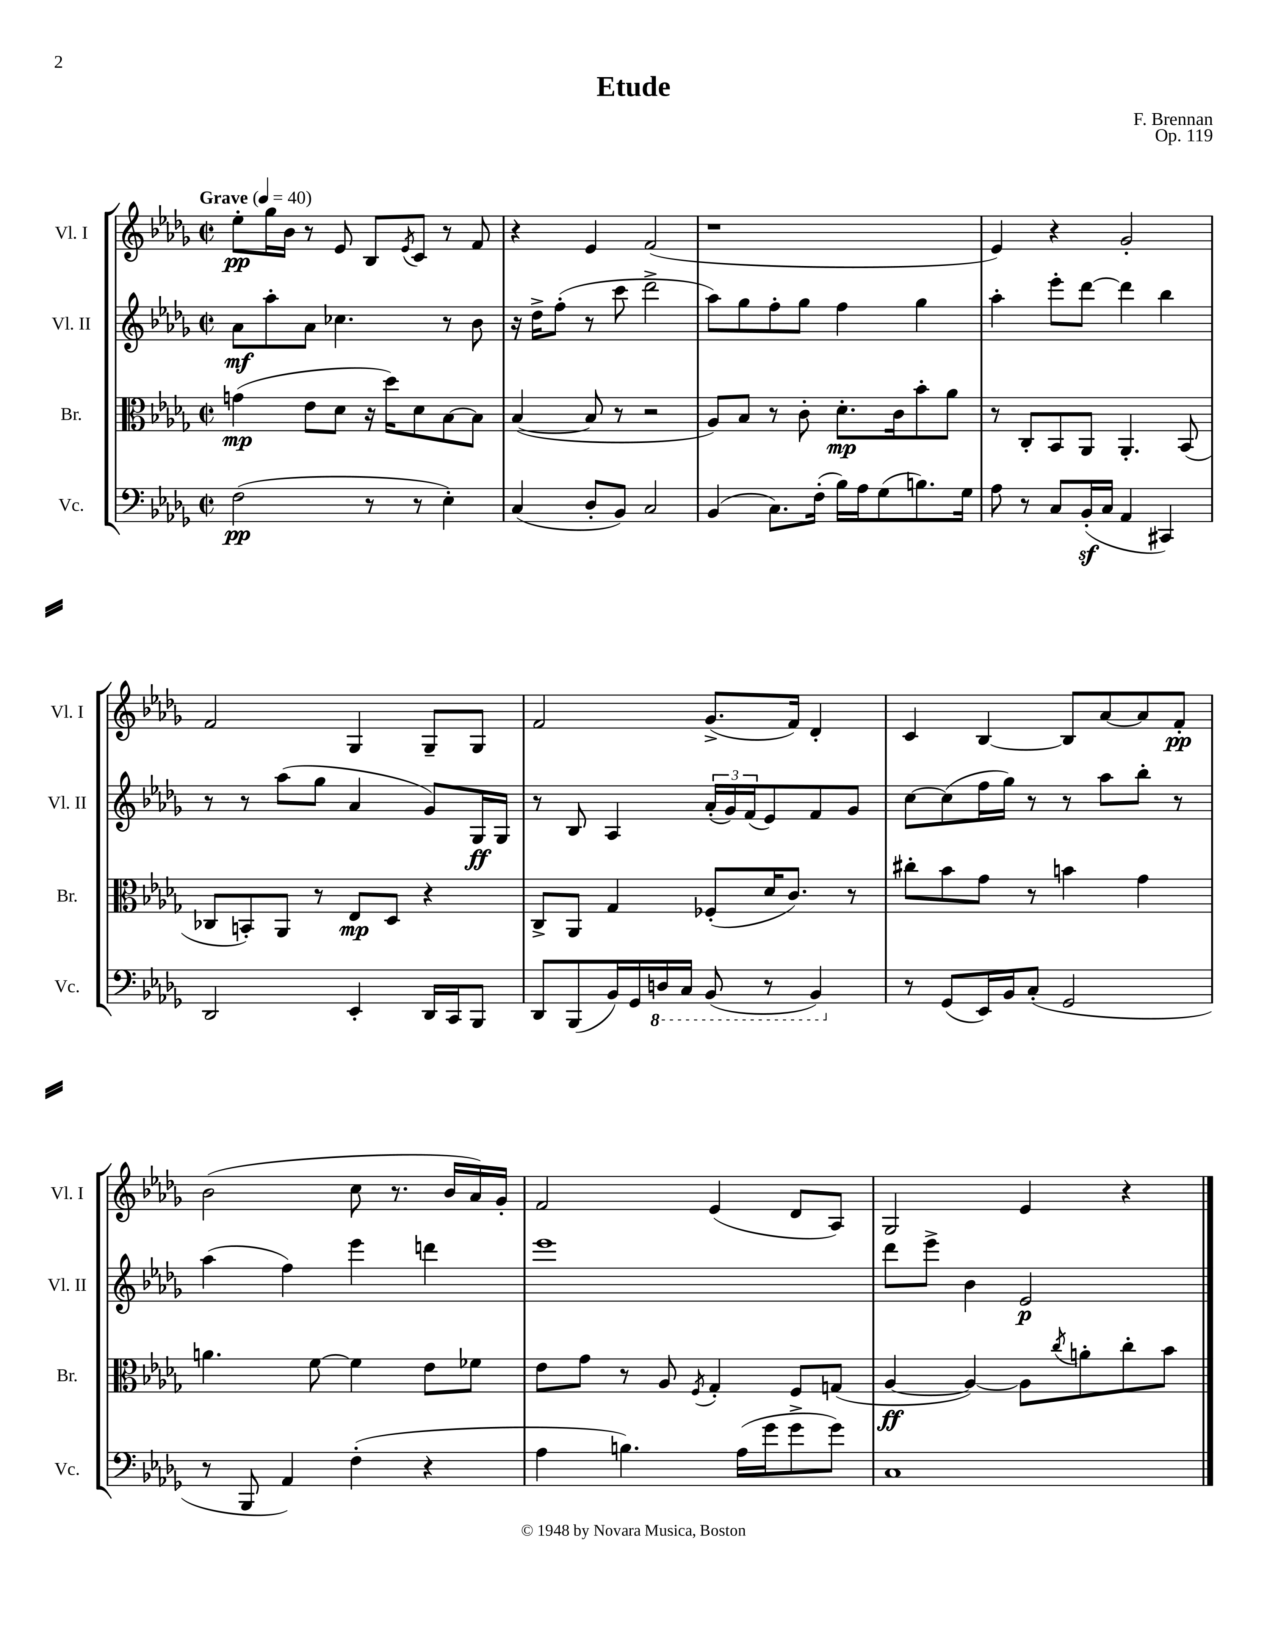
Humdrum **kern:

**kern	**dynam	**kern	**dynam	**kern	**dynam	**kern	**dynam
*part4	*part4	*part3	*part3	*part2	*part2	*part1	*part1
*staff4	*staff4	*staff3	*staff3	*staff2	*staff2	*staff1	*staff1
*I"Vc.	*	*I"Br.	*	*I"Vl. II	*	*I"Vl. I	*
*I'Vc.	*	*I'Br.	*	*I'Vl. II	*	*I'Vl. I	*
*clefF4	*	*clefC3	*	*clefG2	*	*clefG2	*
*k[b-e-a-d-g-]	*	*k[b-e-a-d-g-]	*	*k[b-e-a-d-g-]	*	*k[b-e-a-d-g-]	*
*M2/2	*	*M2/2	*	*M2/2	*	*M2/2	*
*met(c|)	*	*met(c|)	*	*met(c|)	*	*met(c|)	*
*MM40	*	*MM40	*	*MM40	*	*MM40	*
=1	=1	=1	=1	=1	=1	=1	=1
!	!	!	!	!	!	!LO:TX:a:B:t=Grave	!
(2F\	pp	(4gn\	mp	8a-\L	mf	8ee-'\L	pp
.	.	.	.	8aa-'\	.	16gg-\L	.
.	.	.	.	.	.	16b-\JJ	.
.	.	8e-\L	.	8a-\J	.	8r	.
.	.	8d-\J	.	4.cc-X\	.	8e-/	.
8r	.	16r	.	.	.	8B-/L	.
.	.	16dd-\KL)	.	.	.	.	.
.	.	.	.	.	.	8qe-/	.
8r	.	8d-\	.	.	.	8c/J	.
4E-'\)	.	[8B-\	.	8r	.	8r	.
.	.	8B-\J]	.	8b-\	.	8f/	.
=2	=2	=2	=2	=2	=2	=2	=2
(4C/	.	([4B-/	.	16r	.	4r	.
.	.	.	.	16dd-^\KL	.	.	.
.	.	.	.	(8ff'\J	.	.	.
8D-'/L	.	8B-/]	.	8r	.	4e-/	.
8BB-/J)	.	8r	.	8ccc\	.	.	.
2C/	.	2r	.	2ddd-^\	.	(2f/	.
=3	=3	=3	=3	=3	=3	=3	=3
(4BB-/	.	8A-/L)	.	8aa-\L)	.	1r	.
.	.	8B-/J	.	8gg-\	.	.	.
8.C\L)	.	8r	.	8ff'\	.	.	.
.	.	8c'\	.	8gg-\J	.	.	.
(16F'\Jk	.	.	.	.	.	.	.
16B-\LL)	.	8.d-'\L	mp	4ff\	.	.	.
16A-\J	.	.	.	.	.	.	.
(8G-\	.	.	.	.	.	.	.
.	.	16c\k	.	.	.	.	.
8.Bn\)	.	8b-'\	.	4gg-\	.	.	.
.	.	8a-\J	.	.	.	.	.
16G-\Jk	.	.	.	.	.	.	.
=4	=4	=4	=4	=4	=4	=4	=4
8A-\	.	8r	.	4aa-'\	.	4e-/)	.
8r	.	8C'/L	.	.	.	.	.
8C/L	.	8BB-/	.	8eee-'\L	.	4r	.
(16BB-z'/L	.	8AA-/J	.	[8ddd-\J	.	.	.
16C/JJ	.	.	.	.	.	.	.
4AA-/	.	4.AA-'/	.	4ddd-\]	.	2g-'/	.
4CC#X/)	.	.	.	4bb-\	.	.	.
.	.	(8BB-/	.	.	.	.	.
!!LO:LB:g=z
=5	=5	=5	=5	=5	=5	=5	=5
2DD-/	.	8C-X/L	.	8r	.	2f/	.
.	.	8BBn'/)	.	8r	.	.	.
.	.	8AA-/J	.	(8aa-\L	.	.	.
.	.	8r	.	8gg-\J	.	.	.
4EE-'/	.	8E-/L	mp	4a-/	.	4G-/	.
.	.	8D-/J	.	.	.	.	.
16DD-/LL	.	4r	.	8g-/L)	.	8G-~/L	.
16CC/J	.	.	.	.	.	.	.
8BBB-/J	.	.	.	16G-/L	ff	8G-/J	.
.	.	.	.	16G-/JJ	.	.	.
=6	=6	=6	=6	=6	=6	=6	=6
8DD-/L	.	8C^/L	.	8r	.	2f/	.
(8BBB-/	.	8AA-/J	.	8B-/	.	.	.
16BB-/L)	.	4G-/	.	4A-/	.	.	.
16GG-/	.	.	.	.	.	.	.
*8ba	*	*	*	*	*	*	*
16DDn/	.	.	.	.	.	.	.
16CC/JJ	.	.	.	.	.	.	.
(8BBB-/	.	(8F-X'/L	.	(24a-'/LL	.	(8.g-^/L	.
.	.	.	.	24g-/)	.	.	.
.	.	.	.	(24f/J	.	.	.
8r	.	16d-/K	.	8e-/)	.	.	.
.	.	8.c/J)	.	.	.	16f/Jk)	.
4BBB-/)	.	.	.	8f/	.	4d-'/	.
.	.	8r	.	8g-/J	.	.	.
=7	=7	=7	=7	=7	=7	=7	=7
*X8ba	*	*	*	*	*	*	*
8r	.	8cc#X'\L	.	[8cc\L	.	4c/	.
(8GG-/L	.	8b-\	.	(8cc\]	.	.	.
16EE-/L)	.	8g-\J	.	16ff\L	.	[4B-/	.
16BB-/J	.	.	.	16gg-\JJ)	.	.	.
(8C'/J	.	8r	.	8r	.	.	.
2GG-/	.	4bn\	.	8r	.	8B-/L]	.
.	.	.	.	8aa-\L	.	[8a-/	.
.	.	4g-\	.	8bb-'\J	.	8a-/]	.
.	.	.	.	8r	.	8f'/J	pp
!!LO:LB:g=z
=8	=8	=8	=8	=8	=8	=8	=8
8r	.	4.an\	.	(4aa-\	.	(2b-\	.
8BBB-/	.	.	.	.	.	.	.
4AA-/)	.	.	.	4ff\)	.	.	.
.	.	[8f\	.	.	.	.	.
(4F'\	.	4f\]	.	4eee-\	.	8cc\	.
.	.	.	.	.	.	8.r	.
4r	.	8e-\L	.	4dddn\	.	.	.
.	.	.	.	.	.	16b-/LL	.
.	.	8f-X\J	.	.	.	16a-/)	.
.	.	.	.	.	.	16g-'/JJ	.
=9	=9	=9	=9	=9	=9	=9	=9
4A-\	.	8e-\L	.	1eee-	.	2f/	.
.	.	8g-\J	.	.	.	.	.
4.Bn\)	.	8r	.	.	.	.	.
.	.	8A-/	.	.	.	.	.
.	.	8qF/	.	.	.	.	.
.	.	4G-'/	.	.	.	(4e-/	.
(16A-\LL	.	.	.	.	.	.	.
16g-\J	.	.	.	.	.	.	.
8g-^\	.	8F/L	.	.	.	8d-/L	.
8g-\J)	.	(8Gn/J	.	.	.	8A-/J)	.
=10	=10	=10	=10	=10	=10	=10	=10
1C	.	[4A-/	ff	8ddd-\L	.	2G-/	.
.	.	.	.	8eee-^\J	.	.	.
.	.	4A-/_)	.	4b-\	.	.	.
.	.	8A-\L]	.	2e-/	p	4e-/	.
.	.	8qcc/	.	.	.	.	.
.	.	8an'\	.	.	.	.	.
.	.	8cc'\	.	.	.	4r	.
.	.	8b-\J	.	.	.	.	.
==	==	==	==	==	==	==	==
*-	*-	*-	*-	*-	*-	*-	*-
